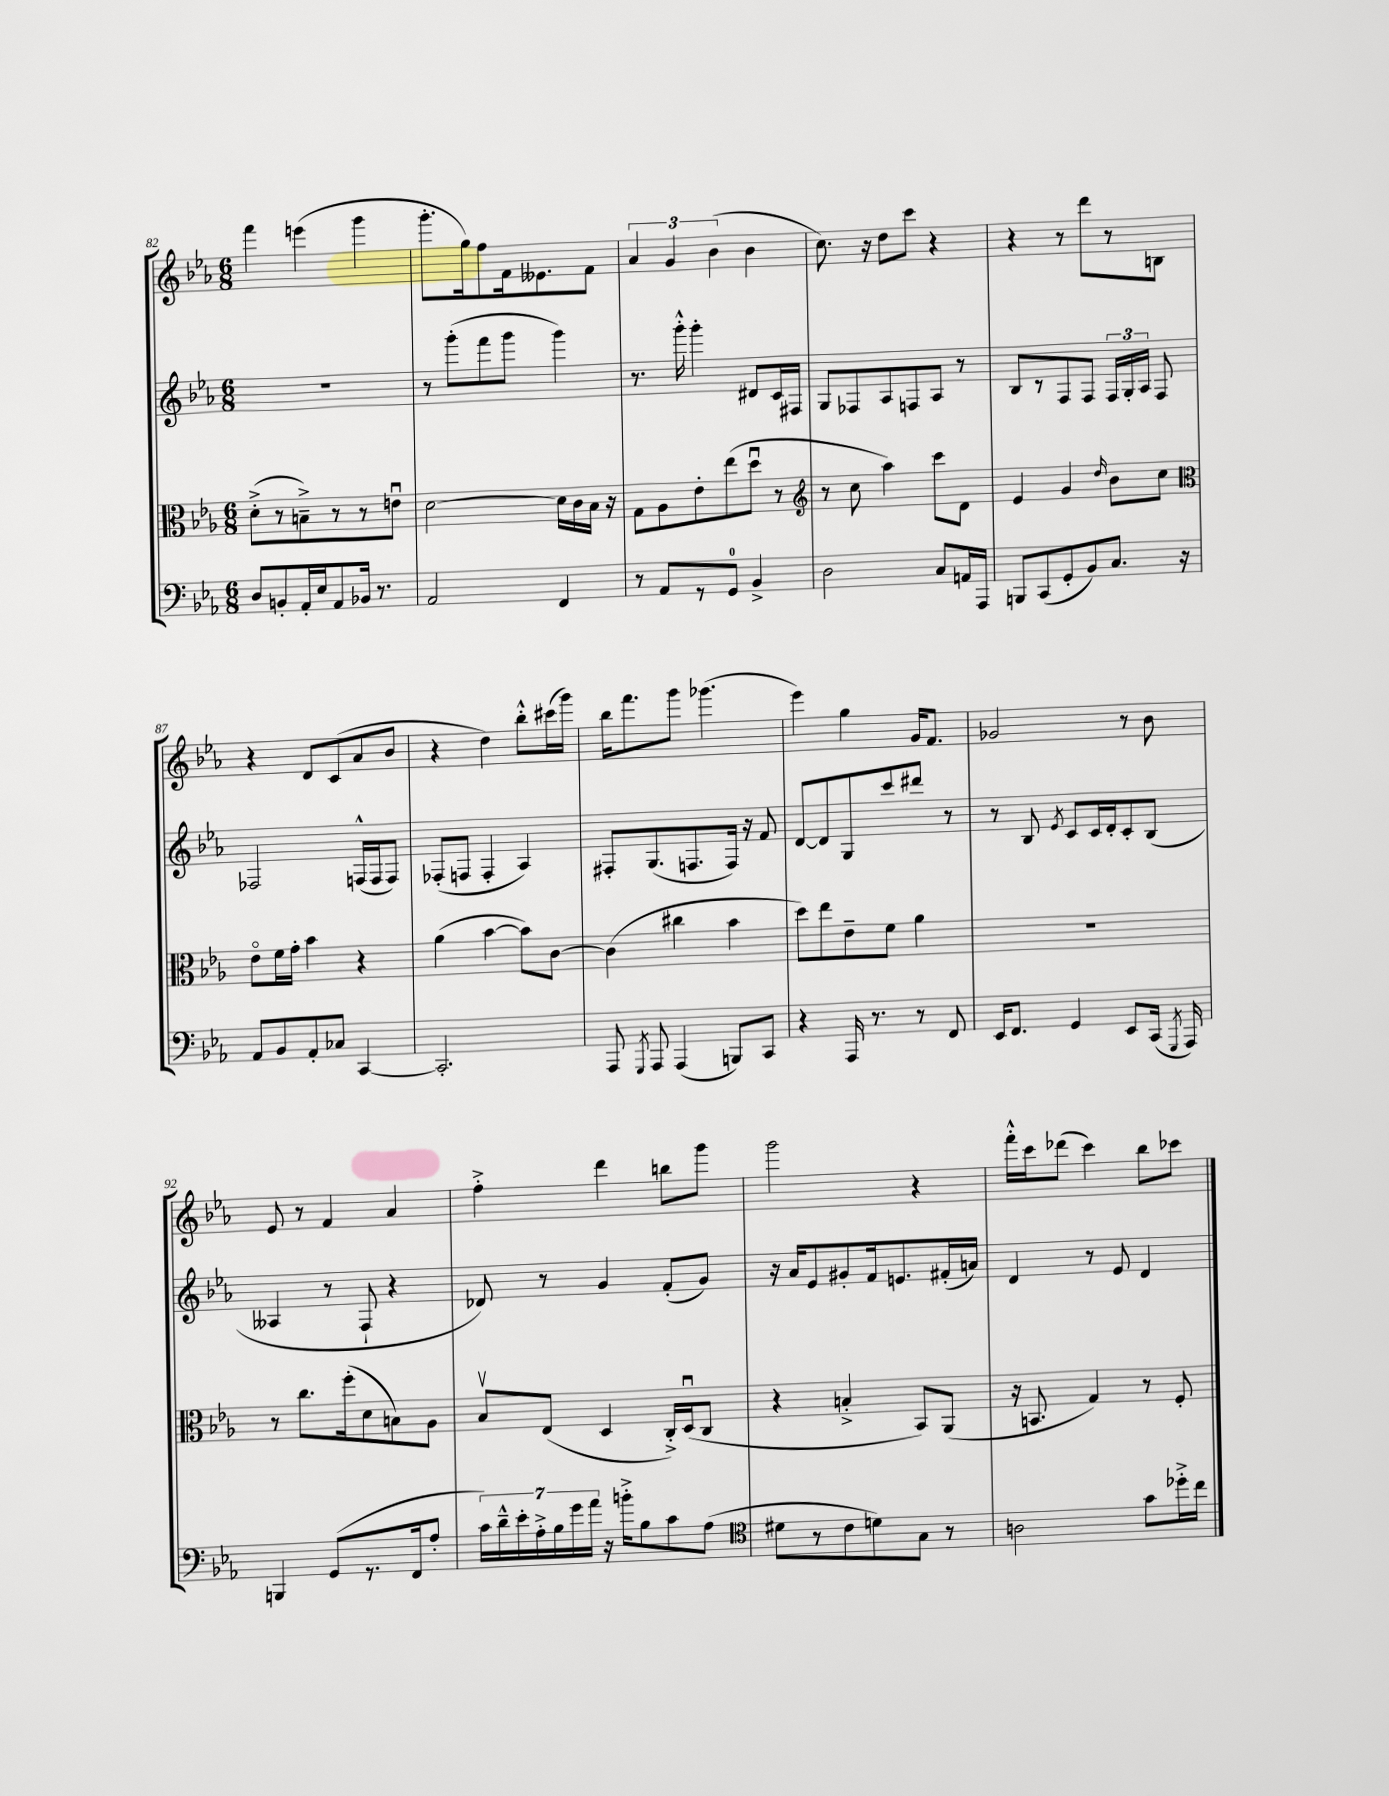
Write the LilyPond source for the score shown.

<<
\new StaffGroup <<
\new Staff = "s0" {
    \clef treble \key ees \major \numericTimeSignature \time 6/8
    \autoBeamOff f'''4 e'''4( g'''4 |
    g'''8.[-. g''16) f''8 f'16 eeses'8. f'8] |
    \tuplet 3/2 { aes'4 g'4 bes'4( } bes'4 |
    c''8.) r16 d''8[ c'''8] r4 |
    r4 r8 d'''8[ r8 b8] |
    r4 d'8[ c'8( aes'8 bes'8] |
    r4 d''4) bes''8[-.-^ cis'''16( g'''16]) |
    bes''16[ f'''8. g'''8] ges'''4.( |
    ees'''4) g''4 g'16[ f'8.] |
    ges'2 r8 bes'8 |
    ees'8 r8 f'4 aes'4 |
    f''4-.-> d'''4 b''8[ g'''8] |
    g'''2 r4 |
    f'''16[-.-^ c'''16 des'''8]( c'''4) bes''8[ ces'''8] \bar "|." |
}
\new Staff = "s1" {
    \clef treble \key ees \major \numericTimeSignature \time 6/8
    \autoBeamOff R2. |
    r8 g'''8[-.( f'''8 g'''8] g'''4) |
    r8. g'''16-.-^ g'''4-. dis'8[ c'16 fis16] |
    g8[ fes8 aes8 f8 aes8] r8 |
    bes8[ r8 f8 f8] \tuplet 3/2 { f16[ g16-. aes16] } f8 |
    fes2 f16[-^( f16 f8]) |
    fes8[-.( f8] f4-. aes4) |
    fis8[-. g8.( f8. f16]) r16 f'8 |
    d'8[~ d'8 g8 c'''8 dis'''8] r8 |
    r8 bes8 \acciaccatura { ees'8 } c'8[ c'16 d'16-. c'8-. bes8]( |
    aeses4 r8 f8-! r4 |
    des'8) r8 g'4 f'8[-.( g'8]) |
    r16 aes'16[ ees'8 gis'8-. f'16 e'8. fis'16-.( a'16]) |
    d'4 r8 ees'8 d'4 \bar "|." |
}
\new Staff = "s2" {
    \clef alto \key ees \major \numericTimeSignature \time 6/8
    \autoBeamOff d'8[-.->( r8 b8--->) r8 r8 e'8]\downbow |
    d'2~ d'16[ c'16 bes16] r16 |
    g8[ aes8 ees'8-. ees''8( d''8]\downbow r8 |
    \clef treble r8 c''8 aes''4) c'''8[ d'8] |
    ees'4 g'4 \grace { d''16 } bes'8[ c''8] |
    \clef alto ees'8[\flageolet f'16 g'16]-. bes'4 r4 |
    aes'4( bes'4~ bes'8[) c'8]~ |
    c'4( cis''4 bes'4 |
    d''8[) ees''8 ees'8-- f'8] aes'4 |
    R2. |
    r8 c''8.[ f''16-.( d'8 b8) aes8] |
    bes8[\upbow ees8]( d4 c16[-.->) d16\downbow( c8] |
    r4 b4-.-> bes,8[) aes,8]( |
    r16 b,8. g4) r8 f8-. \bar "|." |
}
\new Staff = "s3" {
    \clef bass \key ees \major \numericTimeSignature \time 6/8
    \autoBeamOff d8[ b,8-. aes,16-. ees16 aes,8 bes,16] r8. |
    aes,2 f,4 |
    r8 aes,8[ r8 g,8]-0 bes,4-> |
    d2 c8[ a,16 aes,,16] |
    b,,8[ c,8( g,8-. bes,8) c8.] r16 |
    aes,8[ bes,8 aes,8-. ces8] c,4~ |
    c,2.-. |
    aes,,8 \acciaccatura { g,,8 } aes,,8 aes,,4( b,,8[) c,8] |
    r4 aes,,16 r8. r8 f,8 |
    ees,16[ f,8.] g,4 ees,8[ c,16]( \acciaccatura { g,,8 } aes,,16) |
    b,,4 g,8[( r8. f,16 aes8]-. |
    \tuplet 7/4 { c'16[) d'16---^ ees'16-. aes16-.-> bes16 g'16 aes'16] } r16 b'16[-.-> bes8 c'8 aes8]( |
    \clef tenor dis'8[ r8 c'8 d'8) g8] r8 |
    a2 g'8[ des''16-.-> c''16] \bar "|." |
}
>>
>>
\layout { \context { \Score currentBarNumber = #82 } }
